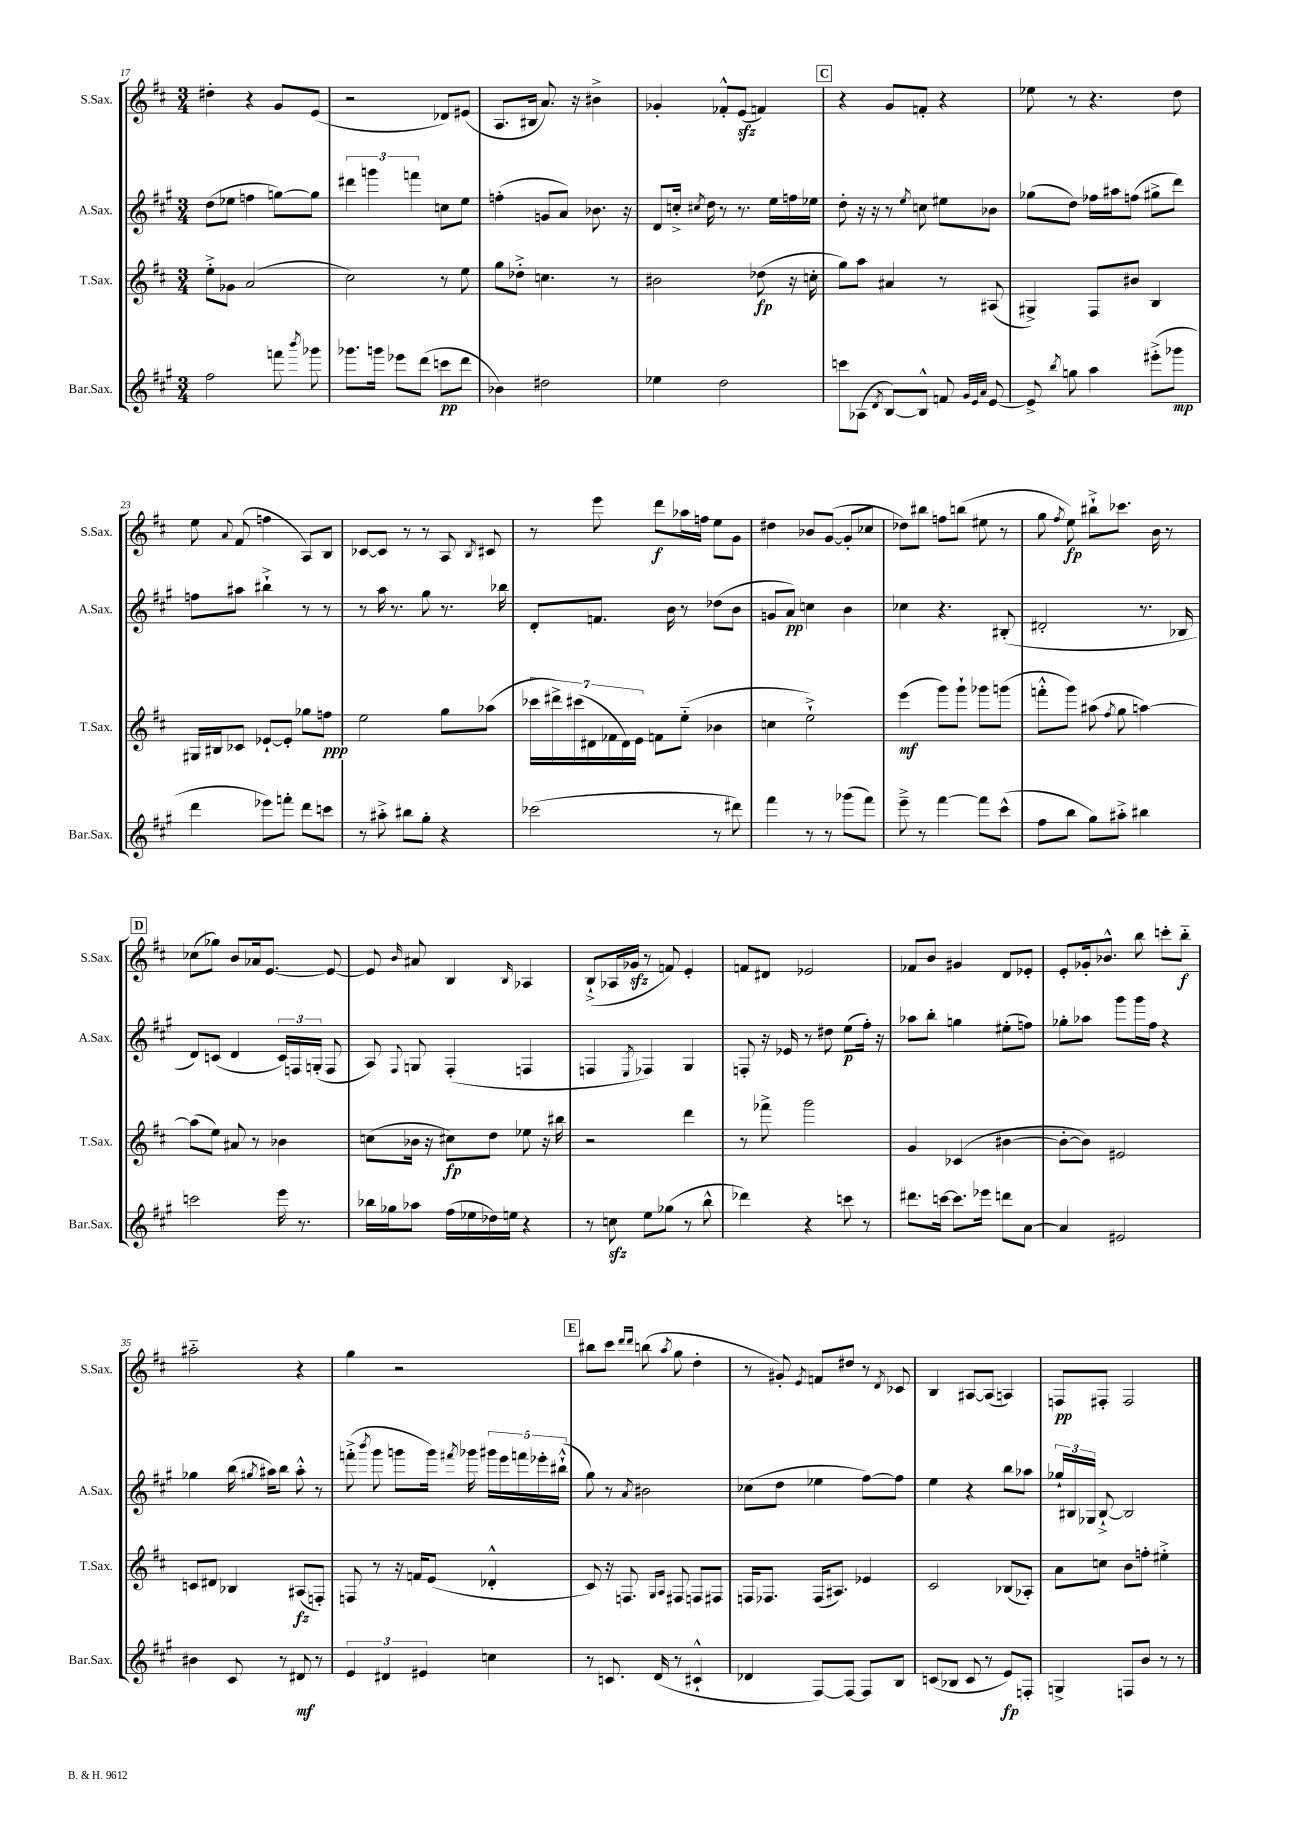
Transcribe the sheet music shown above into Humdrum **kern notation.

**kern	**kern	**kern	**kern
*staff4	*staff3	*staff2	*staff1
*clefG2	*clefG2	*clefG2	*clefG2
*k[f#c#g#]	*k[f#c#]	*k[f#c#g#]	*k[f#c#]
*M3/4	*M3/4	*M3/4	*M3/4
2ff#\	8ee'^\L	(8dd\L	4dd#'\
.	8g-\J	8ee-\J	.
.	(2a/	4ff\	4r
8fff\	.	[8gg\L)	8g/L
8qbbb/	.	.	.
8ggg-\	.	8gg\]J	(8e/J
=	=	=	=
8.ggg-\L	2cc#\)	6ddd#\	2r
.	.	6ggg\	.
16ggg\Jk	.	.	.
8eee-\L	.	.	.
.	.	6fff\	.
(8ddd\J	.	.	.
8ccc\L	8r	8cc\L	8d-/L)
8ddd\J	8ee\	8ee\J	(8e#/J
=	=	=	=
4b-\)	8gg\L	(4ff'\	8.A/L
.	8dd-'^\J	.	.
.	.	.	16B#/Jk
2dd#\	4.cc\	8g/L	8.a/)
.	.	8a/J)	.
.	.	.	16r
.	.	8.b-\	4b#^\
.	8r	.	.
.	.	16r	.
=	=	=	=
4ee-\	2b#\	8d/L	4g-'/
.	.	16cc'^/Jk	.
.	.	8qcc#/	.
.	.	16dd\	.
2dd\	.	8r	8f-'^^/L
.	.	8.r	(8e/J
.	(8dd-\	.	4f/)
.	.	16ee\LL	.
.	16r	16ff\	.
.	16cc'\	16ee-\JJ	.
=	=	=	=
8ccc\L	8gg\L)	8dd'\	4r
(8A-\J	8aa\J	16r	.
.	.	16r	.
8qd/	.	.	.
[8B/L)	4a#/	8r	8g/L
.	.	8qee/	.
8B^^/]J	.	8cc\	8f'/J
8f/	8r	8ee#\L	4r
32qqg#/LLL	.	.	.
32qqe/	.	.	.
32qqa/JJJ	.	.	.
[8e/	(8A#/	8b-\J	.
=	=	=	=
8e^/]	4G#^/)	(8gg-\L	8ee-\
8qbb/	.	.	.
8gg\	.	8dd\J)	8r
4aa\	8F#/L	16ff-\LL	4.r
.	.	16aa#\J	.
.	8b#/J	(8ff\J	.
(8eee#'^\L	4B/	8gg#^\L	.
8ggg-\J	.	8ddd\J)	8dd\
=	=	=	=
4ddd\	16G#/LL	8ff\L	8ee\
.	16B#/J	.	.
.	.	.	8qqa/
.	8c-/J	8aa#\J	(8f#/
8eee-\L)	[8e-`/L	4bb#`^\	4ff\
8fff'\J	8e-'/]J	.	.
8ddd\L	8gg-\L	8r	8A/L)
8ccc\J	8ff\J	8r	8B/J
=	=	=	=
8r	2ee\	8r	[8c-/L
8aa#'^\	.	16aa\	8c-/]J
.	.	8.r	.
8bb#\L	.	.	8r
8gg#'\J	.	8gg#\	8r
4r	8gg\L	8.r	8A/
.	.	.	8qB/
.	(8aa-\J	.	8c#/
.	.	16bb-\	.
=	=	=	=
(2ccc-\	28ccc-\LL	8d'/L	8r
.	28ddd#^\)	.	.
.	(28ccc#\	.	.
.	28d#\	.	.
.	.	8.f/J	8eee\
.	28f-\	.	.
.	28d#\)	.	.
.	28e\JJ	.	.
.	8f\L	.	8ddd\L
.	.	16b\	.
.	(8ee'~\J	8r	16aa-\L
.	.	.	16ff\JJ
8r	4b-\	(8dd-\L	8ee\L
8ddd#\)	.	8b\J	8g\J
=	=	=	=
4fff#\	4cc\	8g/L	4dd#\
.	.	8a/J)	.
8r	2ee`^\)	4cc\	8b-/L
8r	.	.	([8g/J
(8ggg-\L	.	4b\	8g'/]L
8fff#\J)	.	.	8cc-/J
=	=	=	=
8eee~^\	(4eee\	4cc-\	8dd-\L)
8r	.	.	8bb#\J
[4fff#\	8ggg\L)	4.r	8ff\L
.	8ggg`\J	.	(8bb\J
8fff#\]L	8ggg-\L	.	8ee#\
(8ccc#^^\J	(8ggg\J	(8B#'/	8r
=	=	=	=
8ff#\L	8fff'^^\L	2d#'/	8gg\
.	.	.	8qff#/
8bb\J	8ggg\J)	.	8ee\)
8gg#\L)	(8aa#\	.	8bb#`^\L
.	8qff#/	.	.
8aa#'^\J	8gg\	.	8.ccc-\J
4bb#\	[4aa\)	8.r	.
.	.	.	16b\
.	.	.	8r
.	.	16B-/	.
=	=	=	=
2ccc\	(8aa\]L	8d/L)	(8cc-\L
.	8ee\J)	(8c/J	8gg-\J)
.	8a#/	4d/	8b/L
.	8r	.	16a-/k
.	.	.	[8.e/J
16eee\	4b-\	24c/LL)	.
.	.	24F/	.
8.r	.	.	.
.	.	(24G'/JJ	.
.	.	8F/	8e/_
=	=	=	=
16bb-\LL	(8cc\L	8A/)	8e/]
16gg-\J	.	.	.
.	.	8qqF#/	16qqb/
8aa-\J	16b-\Jk	8G/	8a#/
.	16r	.	.
(16ff#\LL	8cc#\L)	(4F#'/	4B/
16ee-\	.	.	.
16dd-\)	8dd\J	.	.
16ee\JJ	.	.	.
.	.	.	16qqB/
4r	8ee-\	4F/	4A-/
.	16r	.	.
.	16bb#\	.	.
=	=	=	=
8r	2r	4F/	(8B`^/L
8cc\	.	.	16A-/L
.	.	.	16g-/JJ
.	.	8qE/	.
8ee\L	.	4F-/)	8r
(8gg-\J	.	.	8f/)
8r	4ddd\	4G#/	4e'/
8bb^^\	.	.	.
=	=	=	=
4ddd-\)	8r	8F'/	8f/L
.	8fff-^\	16r	8d#/J
.	.	16e-/	.
4r	2ggg\	8r	2e-/
.	.	8dd#\	.
8ccc\	.	(8ee\L	.
8r	.	16ff#'\Jk)	.
.	.	16r	.
=	=	=	=
8.ddd#\L	4g/	8aa-\L	8f-/L
.	.	8bb'\J	8b/J
[16ccc\Jk	.	.	.
8.ccc\]L	(4c-/	4gg\	4g#/
16eee-\Jk	.	.	.
8ddd\L	[4b#\	(8ee#'\L	8d/L
[8a\J	.	8ff\J)	8e-'/J
=	=	=	=
4a/]	8b#'\_L	8gg-'\L	8e'/L
.	8b#\]J)	8aa-\J	16g-'/k
.	.	.	8.b-^^/J
2e#/	2e#/	8ggg#\L	.
.	.	16ggg#\L	8bb\
.	.	16ff#\JJ	.
.	.	4r	8ccc'\L
.	.	.	8bb'~\J
=	=	=	=
4b#\	8c/L	4gg-\	2aa#'~\
.	8d#/J	.	.
8c#/	4B-/	(16bb\	.
.	.	8qgg#/	.
.	.	16aa#\LK)	.
8r	.	8bb\J	.
8d#/	(8A#/L	8aa#'^^\	4r
8r	8F'/J)	8r	.
=	=	=	=
6e/	8F/	(8fff'^\	4gg\
.	.	8qbbb/	.
.	8r	8ggg#\	.
6d#/	.	.	.
.	16r	8ggg\L	2r
.	16f/LK	.	.
6e#/	.	.	.
.	(8e/J	16ggg\Jk)	.
.	.	8qfff#/	.
.	.	16ggg-\	.
4cc\	4d-'^^/	20ggg#\LL	.
.	.	20eee\	.
.	.	20fff\	.
.	.	20eee-'\	.
.	.	(20bb#`^^\JJ	.
=	=	=	=
8r	8c#/)	8gg#\)	8bb#\L
8.c/	16r	8r	8ccc#\J
.	8.F/	.	.
.	.	.	16qqddd/LL
.	.	8qa/	16qqddd/JJ
.	.	2b#\	(8bb\
(16d/	.	.	.
.	16qqG/LL	.	.
.	16qqA/JJ	.	8qaa/
8r	8F#/	.	8gg\
4c#`^^/	8F/L	.	4dd'\
.	8F#/J	.	.
=	=	=	=
4d-/	16F/LK	(8cc-\L	8r
.	8.F-/J	.	.
.	.	8dd\J	8g#'/)
.	.	.	8qe/
[8F#/L)	(16F-/LK	4ee-\	8f/L
.	8.A#/J)	.	.
8F#/_J	.	.	8dd#/J
8F#/]L	4e-/	[8ff#\L)	8r
.	.	.	8qd/
8B/J	.	8ff#\]J	8c-/
=	=	=	=
(8c/L	2c#/	4ee\	4B/
8B-/J	.	.	.
8c/	.	4r	[8A#/L
8r	.	.	(8A#/]J
8e/L)	(8B-/L	8bb\L	4A/)
8F'/J	8A-'/J)	8aa-\J	.
=	=	=	=
4G^/	8a\L	24gg-`/LL	8F/L
.	.	24B#/	.
.	.	24G-/JJ	.
.	8cc\J	[8B#`^/	8F#'/J
8F/L	8b\L	2B#/]	2F#/
8b/J	8ff'\J	.	.
8r	4ee#'^\	.	.
8r	.	.	.
==	==	==	==
*-	*-	*-	*-
